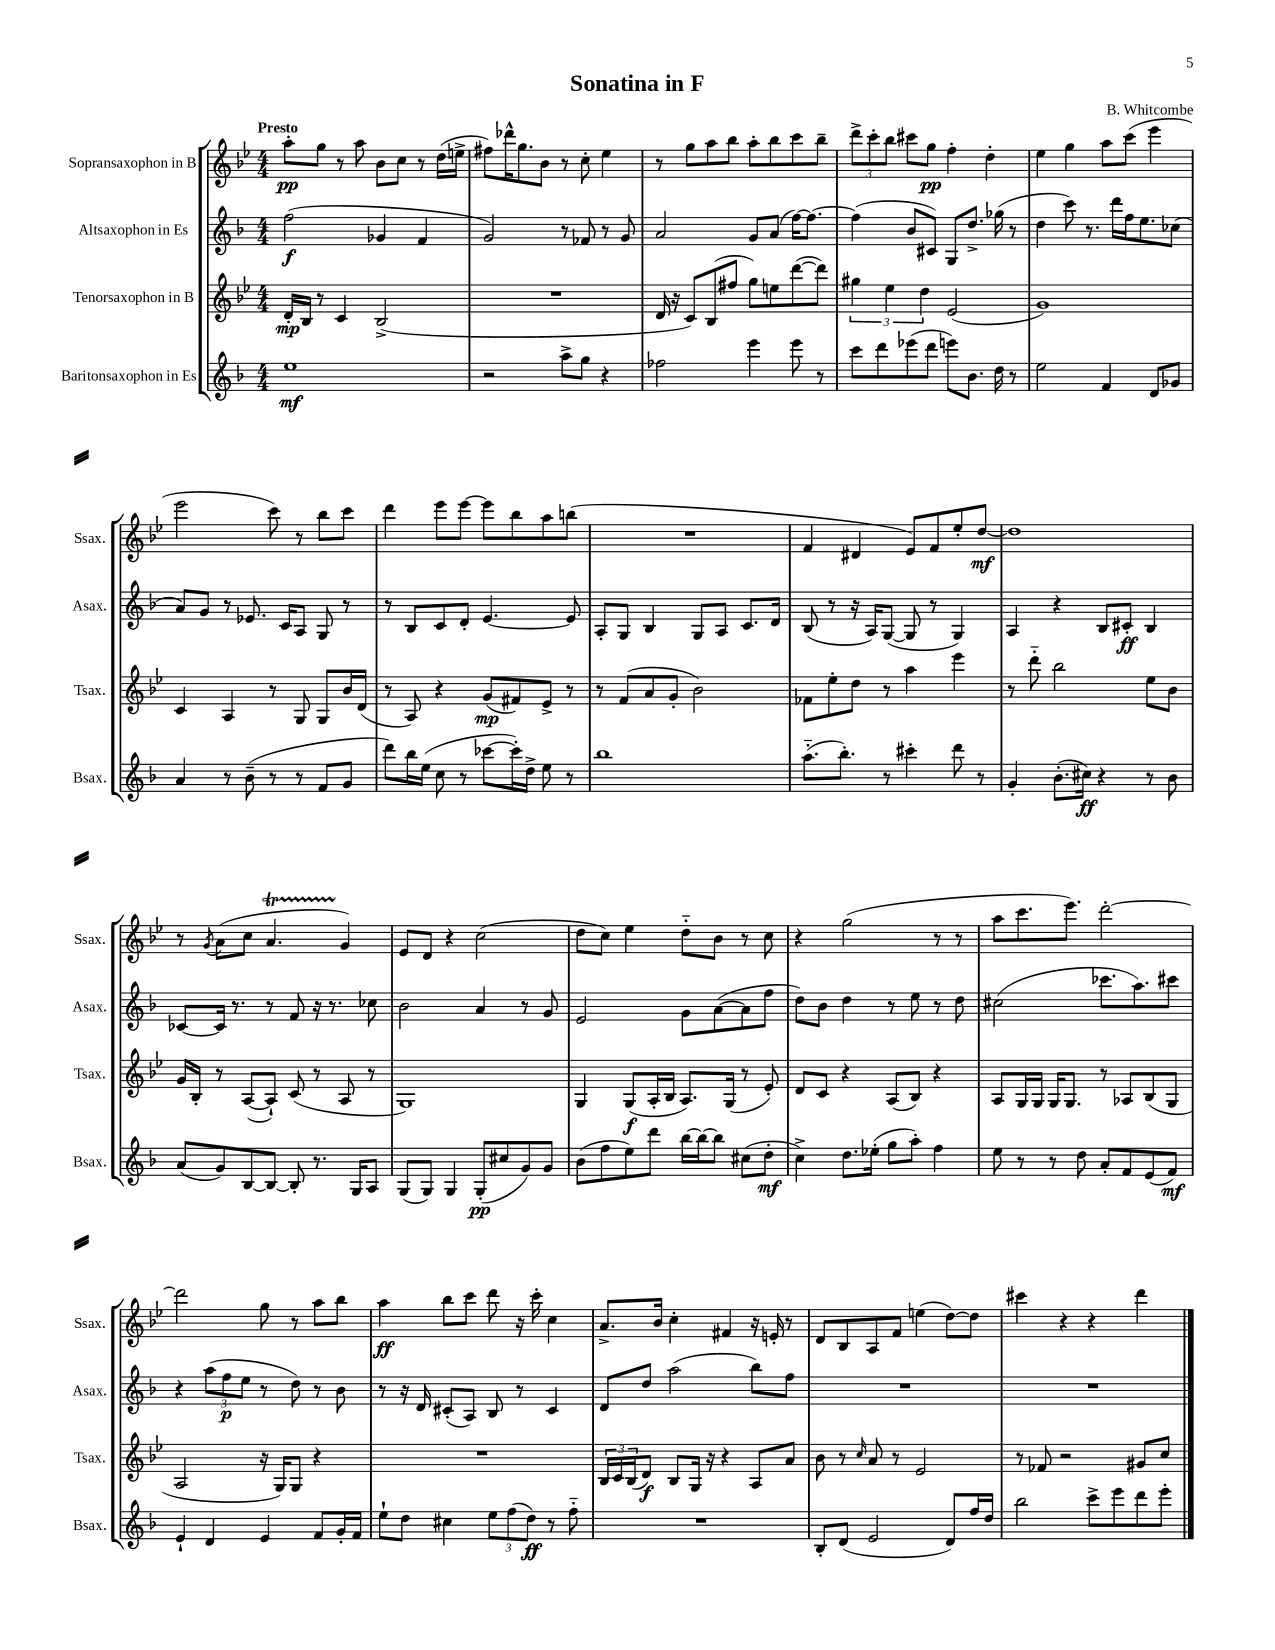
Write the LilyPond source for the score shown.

\header { title = "Sonatina in F" composer = "B. Whitcombe" }
<<
\new StaffGroup <<
\new Staff = "s0" \with { instrumentName = "Sopransaxophon in B" shortInstrumentName = "Ssax." } {
    \clef treble \key bes \major \numericTimeSignature \time 4/4 \tempo "Presto"
    a''8-.\pp g''8 r8 a''8 bes'8 c''8 r8 d''16( e''16-> |
    fis''8) des'''16-^ g''8. bes'8 r8 c''8-. ees''4 |
    r8 g''8 a''8 bes''8 a''8-. bes''8 c'''8 bes''8-- |
    \tuplet 3/2 { d'''8-> c'''8-. bes''8 } cis'''8 g''8\pp f''4-. d''4-. |
    ees''4 g''4 a''8 c'''8( ees'''4 |
    ees'''2 c'''8) r8 bes''8 c'''8 |
    d'''4 ees'''8 ees'''8~ ees'''8 bes''8 a''8 b''8( |
    R1 |
    f'4 dis'4 ees'8) f'8 ees''8-. d''8~\mf |
    d''1 |
    r8 \acciaccatura { g'8 } a'8( c''8 a'4.\startTrillSpan g'4\stopTrillSpan) |
    ees'8 d'8 r4 c''2( |
    d''8 c''8) ees''4 d''8-_ bes'8 r8 c''8 |
    r4 g''2( r8 r8 |
    a''8 c'''8. ees'''8.) d'''2~-. |
    d'''2 g''8 r8 a''8 bes''8 |
    a''4\ff bes''8 c'''8 d'''8 r16 c'''16-. c''4 |
    a'8.-> bes'16 c''4-. fis'4 r16 e'16-. r8 |
    d'8 bes8 a8 f'8 e''4( d''8~) d''8 |
    cis'''4 r4 r4 d'''4 \bar "|." |
}
\new Staff = "s1" \with { instrumentName = "Altsaxophon in Es" shortInstrumentName = "Asax." } {
    \clef treble \key f \major \numericTimeSignature \time 4/4
    f''2\f( ges'4 f'4 |
    g'2) r8 fes'8 r8 g'8 |
    a'2 g'8 a'8( f''16~) f''8.~ |
    f''4( bes'8 cis'8) g8 d''8.-> ges''16( r8 |
    d''4 c'''8) r8. d'''16 f''16 e''8. ces''8( |
    a'8) g'8 r8 ees'8. c'16 a8 g8 r8 |
    r8 bes8 c'8 d'8-. e'4.~ e'8 |
    a8-. g8 bes4 g8 a8 c'8. d'16 |
    bes8( r8 r16 a16) g8~( g8 r8 g4) |
    a4 r4 bes8 cis'8-.\ff bes4 |
    ces'8~ ces'16 r8. r8 f'8 r16 r8. ces''8 |
    bes'2 a'4 r8 g'8 |
    e'2 g'8 a'8~( a'8 f''8 |
    d''8) bes'8 d''4 r8 e''8 r8 d''8 |
    cis''2( ces'''8. a''8.) cis'''8 |
    r4 \tuplet 3/2 { a''8( f''8\p e''8 } r8 d''8) r8 bes'8 |
    r8 r16 d'16 cis'8-.( a8) bes8 r8 cis'4 |
    d'8 d''8 a''2( bes''8) f''8 |
    R1 |
    R1 \bar "|." |
}
\new Staff = "s2" \with { instrumentName = "Tenorsaxophon in B" shortInstrumentName = "Tsax." } {
    \clef treble \key bes \major \numericTimeSignature \time 4/4
    d'16-.\mp bes16 r8 c'4 bes2->( |
    R1 |
    d'16 r16 c'8) bes8( fis''8 g''8) e''8 d'''8~( d'''8) |
    \tuplet 3/2 { gis''4 ees''4 d''4 } ees'2( |
    g'1) |
    c'4 a4 r8 g8 g8 bes'16 d'16( |
    r8 a8) r4 g'8\mp( fis'8) ees'8-> r8 |
    r8 f'8( a'8 g'8-. bes'2) |
    fes'8 ees''8-. d''8 r8 a''4 ees'''4 |
    r8 d'''8-_ bes''2 ees''8 bes'8 |
    g'16 bes16-. r8 a8~( a8-!) c'8( r8 a8 r8 |
    g1) |
    g4 g8\f( a16-. bes16 a8.) g16( r8 ees'8-.) |
    d'8 c'8 r4 a8( bes8) r4 |
    a8 g16 g16 g16 g8. r8 aes8 bes8( g8 |
    a2 r16 g16) g8 r4 |
    R1 |
    \tuplet 3/2 { bes16 c'16 bes16( } d'8\f) bes8 g16 r16 r4 a8 a'8 |
    bes'8 r8 \grace { c''16 } a'8 r8 ees'2 |
    r8 fes'8 r2 gis'8 c''8 \bar "|." |
}
\new Staff = "s3" \with { instrumentName = "Baritonsaxophon in Es" shortInstrumentName = "Bsax." } {
    \clef treble \key f \major \numericTimeSignature \time 4/4
    e''1\mf |
    r2 a''8-> g''8 r4 |
    fes''2 e'''4 e'''8 r8 |
    c'''8 d'''8 ees'''8( d'''8 e'''8) bes'8. d''16 r8 |
    e''2 f'4 d'8 ges'8 |
    a'4 r8 bes'8--( r8 r8 f'8 g'8 |
    d'''8) bes''16 e''16( c''8 r8 ces'''8~ ces'''16-.) d''16-> e''8 r8 |
    bes''1 |
    a''8.-_( bes''8.-.) r8 cis'''4-. d'''8 r8 |
    g'4-. bes'8.-.( cis''16\ff) r4 r8 bes'8 |
    a'8( g'8) bes8~ bes8~ bes8-. r8. g16 a8 |
    g8( g8) g4 g8-.\pp( cis''8 g'8) g'8 |
    bes'8( f''8 e''8) d'''8 bes''16~ bes''16~ bes''8 cis''8( d''8-.\mf |
    c''4->) d''8. ees''16-.( g''8 a''8-.) f''4 |
    e''8 r8 r8 d''8 a'8-. f'8 e'8( f'8\mf) |
    e'4-! d'4 e'4 f'8 g'16-. f'16 |
    e''8-! d''8 cis''4 \tuplet 3/2 { e''8 f''8( d''8\ff) } r8 f''8-_ |
    R1 |
    bes8-. d'8( e'2 d'8) f''16 d''16 |
    bes''2 c'''8-> e'''8 d'''8 e'''8-. \bar "|." |
}
>>
>>
\layout { \context { \Score \remove "Bar_number_engraver" } }
